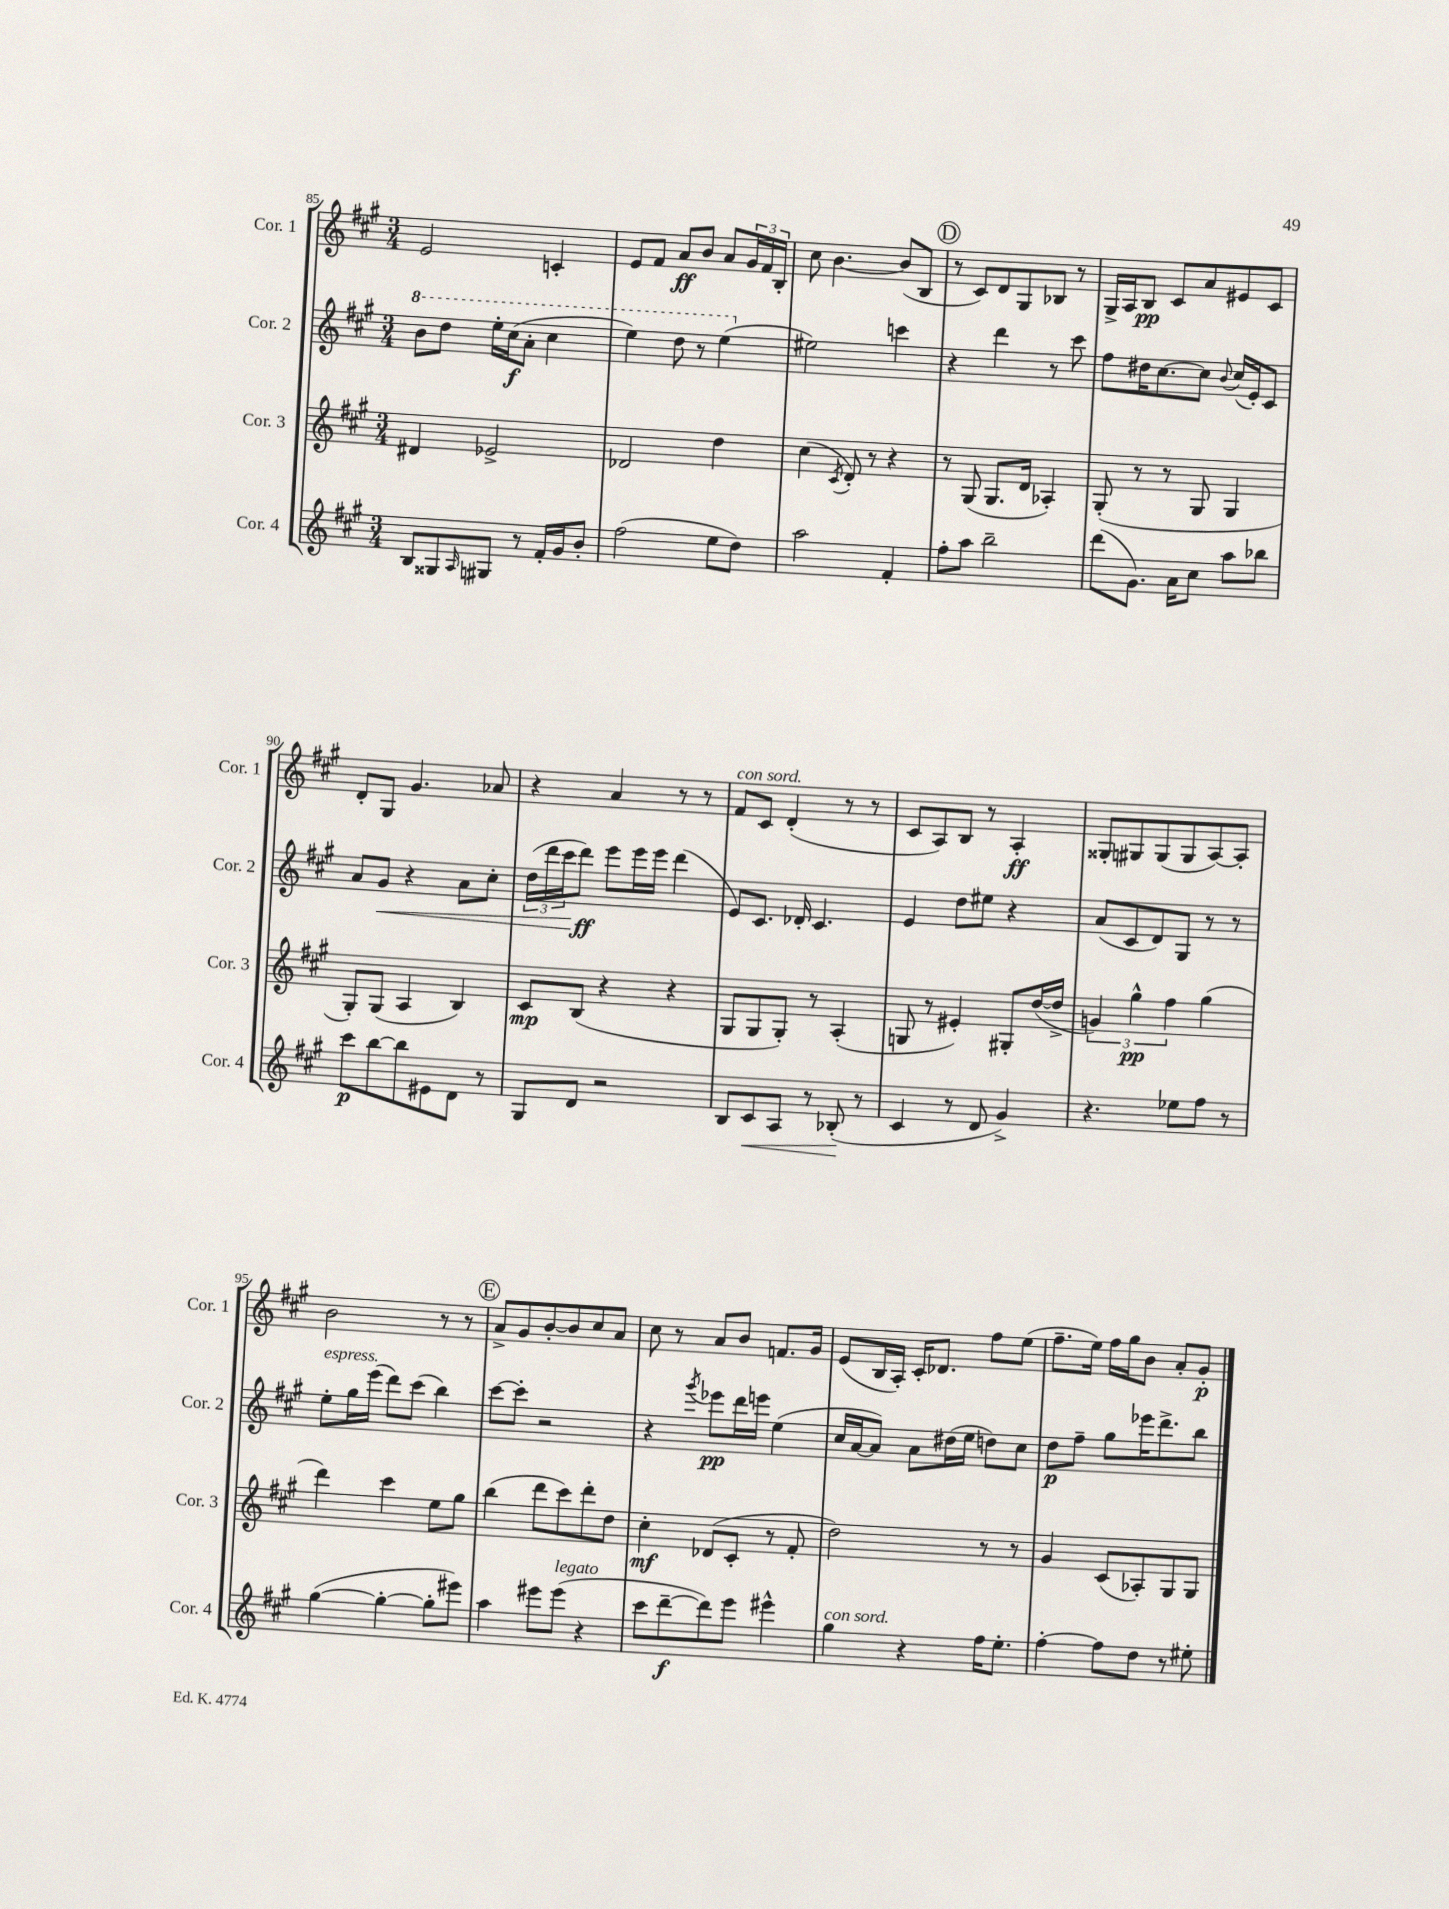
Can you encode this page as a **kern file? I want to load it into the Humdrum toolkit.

**kern	**kern	**kern	**kern
*staff4	*staff3	*staff2	*staff1
*clefG2	*clefG2	*clefG2	*clefG2
*k[f#c#g#]	*k[f#c#g#]	*k[f#c#g#]	*k[f#c#g#]
*M3/4	*M3/4	*M3/4	*M3/4
8B/L	4d#/	8bb\L	2e/
8G##/	.	8ddd\J	.
16qqA/	.	.	.
8G#/J	2e-^/	16eee'\LL	.
.	.	(16ccc#\J	.
8r	.	8aa'\J	.
16f#'/LL	.	4ccc#\	4c'/
16g#/J	.	.	.
8b'/J	.	.	.
=	=	=	=
(2ff#\	2d-/	4eee\)	8e/L
.	.	.	8f#/J
.	.	8ddd\	8a/L
.	.	8r	8b/J
8ee\L	4dd\	(4eee\	8a/L
8dd\J)	.	.	24g#/L
.	.	.	24f#/
.	.	.	24B'/JJ
=	=	=	=
2aa\	(4cc#\	2ee#\)	8cc#\
.	.	.	[4.b\
.	8qc#/	.	.
.	8d'/)	.	.
.	8r	.	.
4f#'/	4r	4ccc\	(8b/]L
.	.	.	8B/J
=	=	=	=
8ff#'\L	8r	4r	8r
8aa\J	(8G#/	.	8c#/L)
2bb~\	8.G#/L	4ddd\	8d/
.	.	.	8G#/
.	16d/Jk	.	.
.	4A-'/)	8r	8B-/J
.	.	8ccc#\	8r
=	=	=	=
(8ddd\L	(8G#'/	8ff#\L	16G#^/LL
.	.	.	16A/J
8.g#\J)	8r	16dd#\K	8B/J
.	.	[8.cc#\	.
.	8r	.	8c#/L
16a\LK	.	.	.
8cc#\J	8G#/	8cc#\]J	8a/
.	.	8qqb/	.
8aa\L	4G#/	(16cc#/LL	8e#/
.	.	16e'/J)	.
8bb-\J	.	8c#/J	8c#/J
=	=	=	=
8ccc#\L	8G#'/L)	8a/L	8d'/L
[8bb\	(8G#/J	8g#/J	8G#/J
8bb\]	4A/	4r	4.g#/
8e#\	.	.	.
8d\J	4B/)	8a\L	.
8r	.	8cc#'\J	8a-/
=	=	=	=
8G#/L	8c#/L	(24dd\LL	4r
.	.	24ddd\	.
.	.	24ccc#\J	.
8d/J	(8B/J	8ddd\J)	.
2r	4r	8eee\L	4a/
.	.	16eee\L	.
.	.	16eee\JJ	.
.	4r	(4ddd\	8r
.	.	.	8r
=	=	=	=
8B/L	8G#/L	8e/L)	8f#/L
8c#/	8G#/	8.c#/J	8c#/J
8A/J	8G#'/J)	.	(4d'/
.	.	16d-'/	.
8r	8r	4.c#/	.
(8B-'/	(4A'/	.	8r
8r	.	.	8r
=	=	=	=
4c#/	8G/	4e/	8c#/L
.	8r	.	8A/)
8r	4e#'/)	8dd\L	8B/J
8d/	.	8ee#\J	8r
4g#^/)	8G#'/L	4r	4A'/
.	([16dd/L	.	.
.	16dd^/]JJ	.	.
=	=	=	=
4.r	6g/)	(8a/L	8G##'/L
.	.	8c#/	8G#/
.	6gg#^^\	.	.
.	.	8d/)	(8G#/
.	6ff#\	.	.
8ee-\L	.	8G#/J	8G#/
8ff#\J	(4gg#\	8r	[8A/)
8r	.	8r	8A'/]J
=	=	=	=
([4gg#\	4ddd\)	8ee'\L	2b\
.	.	16gg#\L	.
.	.	(16eee\JJ	.
4gg#'\_	4ccc#\	8ddd\L)	.
.	.	(8ccc#\J	.
8gg#'\]L	8ee\L	4bb\)	8r
8eee#\J)	8gg#\J	.	8r
=	=	=	=
4aa\	(4bb\	[8ccc#\L	8a^/L
.	.	8ccc#'\]J	8g#/
8eee#\L	8ddd\L	2r	[8b'/
(8eee#\J	8ccc#\)	.	8b/]
4r	8ddd'\	.	8cc#/
.	8dd\J	.	8a/J
=	=	=	=
8ccc#\L	4cc#'\	4r	8cc#\
[8ddd~\	.	.	8r
.	.	8qggg#/	.
8ddd\])	(8d-/L	8eee-\L	8a/L
8eee\J	8c#'/J	16ddd\L	8b/J
.	.	16eee\JJ	.
4eee#^^\	8r	(4ee\	8.f/L
.	8f#'/	.	.
.	.	.	16g#/Jk
=	=	=	=
4gg#\	2dd\)	16cc#/LL	(8e/L
.	.	[16a/J	.
.	.	8a/]J)	16B/L
.	.	.	16A'/JJ)
4r	.	8a\L	16c#'/LK
.	.	.	8.d-/J
.	.	(16dd#\L	.
.	.	16ee\JJ	.
16ff#\LK	8r	8dd\L)	8ff#\L
8.ee'\J	.	.	.
.	8r	8cc#\J	(8ee\J
=	=	=	=
[4ff#'\	4g#/	8dd\L	8.ff#~\L
.	.	8ff#~\J	.
.	.	.	16ee\Jk)
8ff#\]L	(8c#/L	8gg#\L	16ff#\LL
.	.	.	16gg#\J
8dd\J	8A-'/)	16eee-\K	8b\J
.	.	8.ddd^\	.
8r	8G#/	.	8a'/L
8ee#'\	8G#/J	8bb\J	8g#'/J
==	==	==	==
*-	*-	*-	*-
